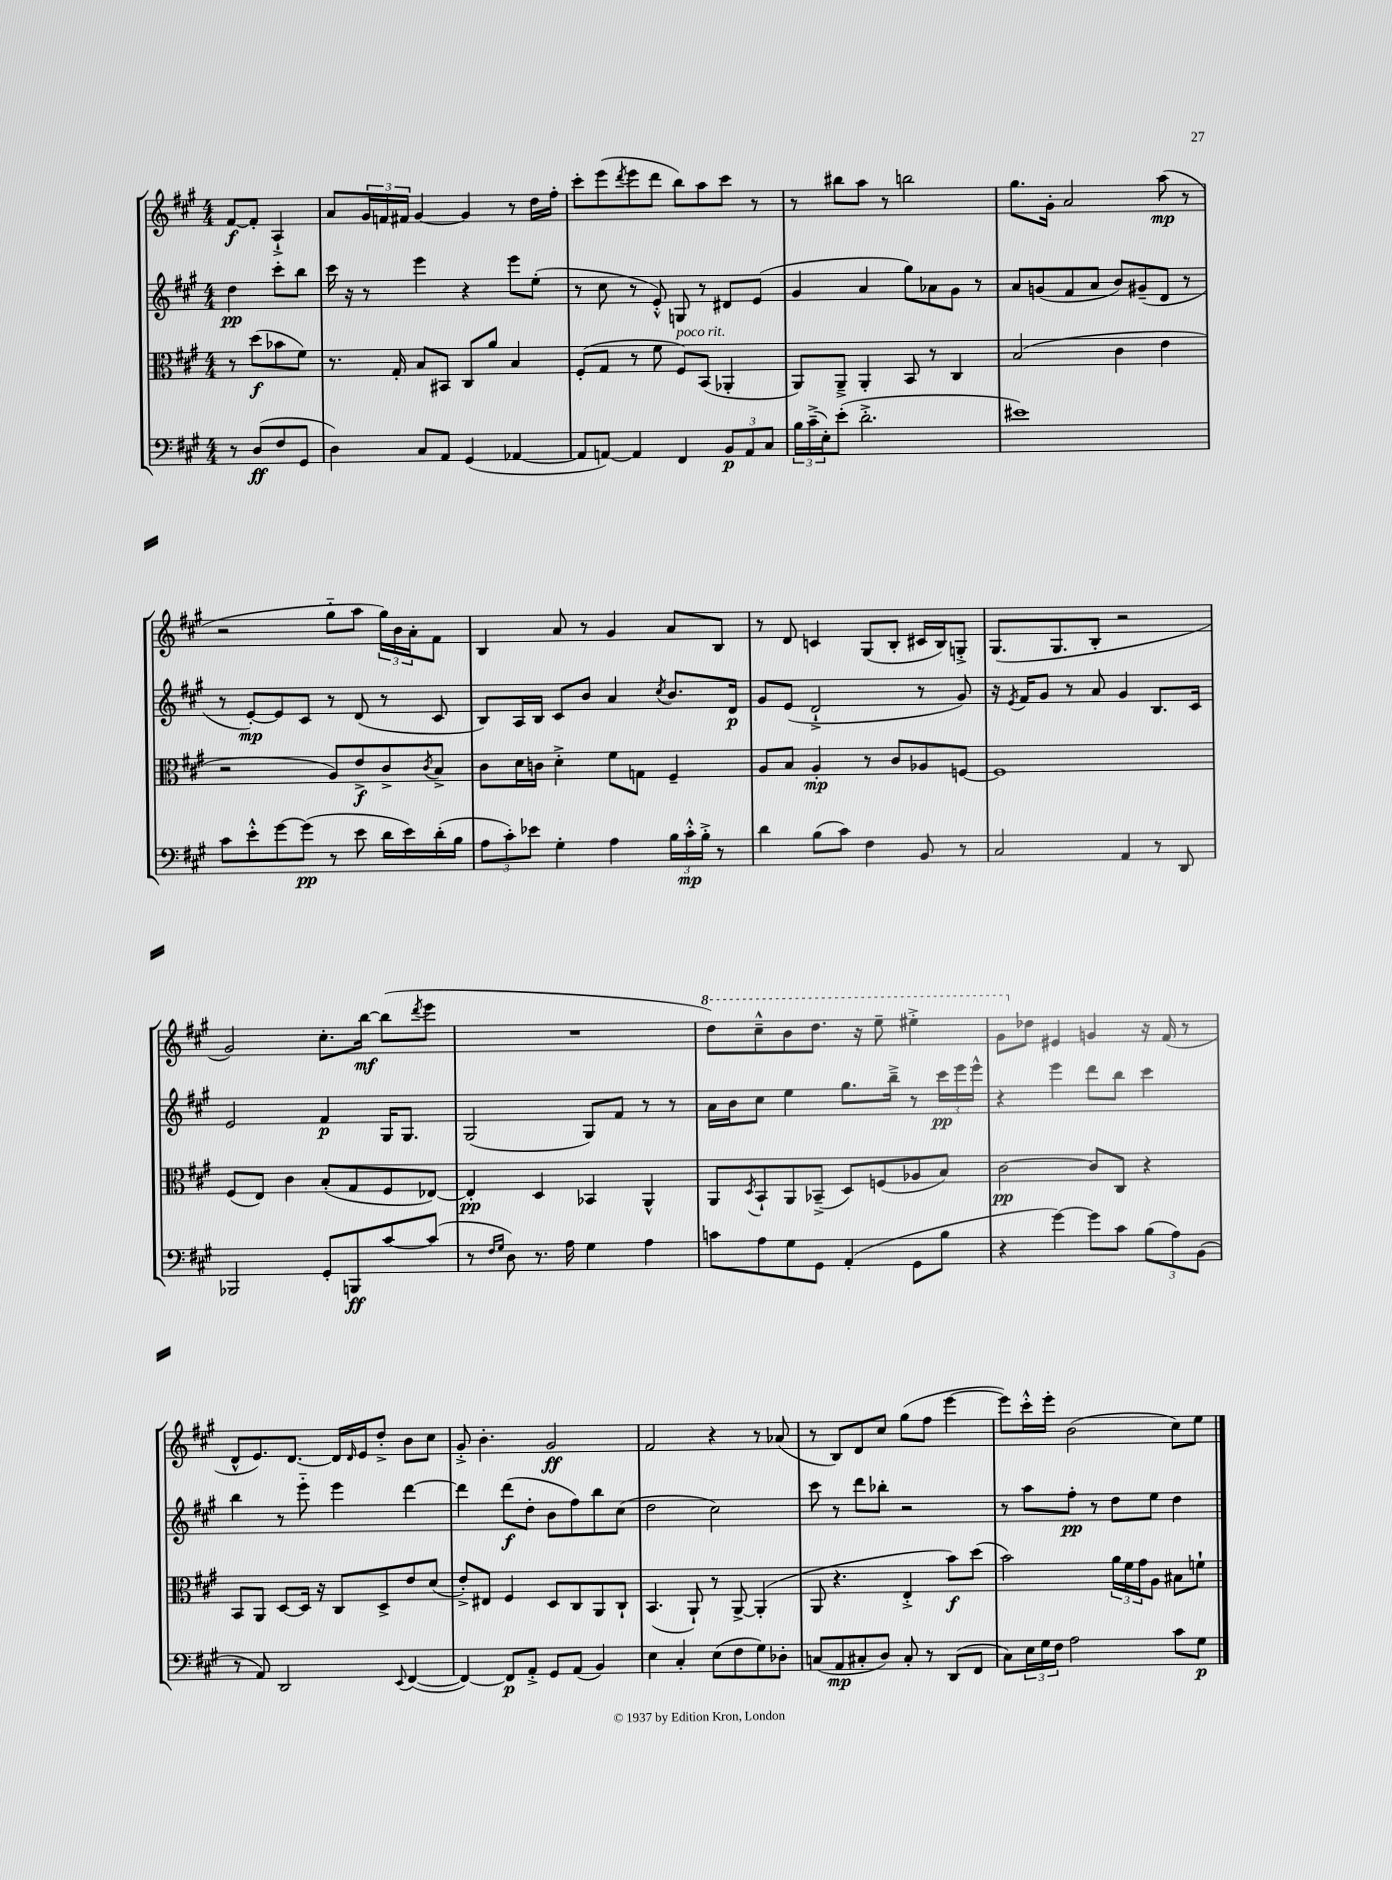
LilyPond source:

<<
\new StaffGroup <<
\new Staff = "s0" {
    \clef treble \key a \major \numericTimeSignature \time 4/4 \partial 2
    fis'8~\f fis'8-. a4-!-> |
    a'8 \tuplet 3/2 { gis'16 f'16 fis'16 } gis'4~ gis'4 r8 d''16 fis''16-. |
    cis'''8-. e'''8( \acciaccatura { d'''8 } e'''8 d'''8 b''8) a''8 cis'''8 r8 |
    r8 bis''8 a''8 r8 b''2 |
    gis''8. gis'16-. a'2 a''8\mp( r8 |
    r2 gis''8-_ a''8 \tuplet 3/2 { gis''16) b'16 a'16-. } fis'8 |
    b4 a'8 r8 gis'4 a'8 b8 |
    r8 d'8 c'4 gis8( b8-. cis'16 b16) g8-.-> |
    gis8.( gis8. b8-. r2 |
    gis'2) cis''8.-. b''16~\mf b''8( \acciaccatura { d'''8 } e'''8 |
    R1 |
    \ottava #1 d'''8) cis'''8---^ b''8 d'''8. r16 e'''8-- eis'''4-.-> |
    gis''8 \ottava #0 des''8 eis'4 g'4 r16 fis'16( r8 |
    d'8-^ e'8.) d'8.~ d'16 \grace { d'16 } e'16 d''8-.-> b'8 cis''8 |
    gis'8-.-> b'4.-. gis'2\ff |
    fis'2 r4 r8 aes'8( |
    r8 b8) d'8 cis''8 gis''8( fis''8 e'''4~ |
    e'''8) cis'''16-.-^ e'''16-. b'2( cis''8) e''8 \bar "|." |
}
\new Staff = "s1" {
    \clef treble \key a \major \numericTimeSignature \time 4/4 \partial 2
    d''4\pp cis'''8-. b''8 |
    cis'''16 r16 r8 e'''4 r4 e'''8 e''8-.( |
    r8 cis''8 r8 e'8-.-^) g8 r8 dis'8 e'8( |
    gis'4 a'4 gis''8) aes'8 gis'8 r8 |
    a'8 g'8( fis'8 a'8 b'8) gis'8--( d'8 r8 |
    r8 e'8~-.\mp) e'8 cis'8 r8 d'8( r8 cis'8 |
    b8) a16 b16 cis'8 b'8 a'4 \acciaccatura { cis''8 } b'8. d'16\p |
    gis'8 e'8( d'2-!-> r8 gis'8) |
    r16 \acciaccatura { e'8 } fis'16 gis'8 r8 a'8 gis'4 b8. cis'16 |
    e'2 fis'4\p gis16 gis8. |
    gis2( gis8) fis'8 r8 r8 |
    a'16 b'16 cis''8 e''4 gis''8. b''16---> r8 \tuplet 3/2 { cis'''16\pp e'''16 e'''16-^ } |
    r4 e'''4 d'''8 b''8 cis'''4 |
    b''4 r8 e'''8-_ e'''4 d'''4~ |
    d'''4 d'''8\f( d''8-. b'8 fis''8) b''8 cis''8( |
    d''2 cis''2) |
    cis'''8 r8 d'''8 bes''8-. r2 |
    r8 a''8 fis''8-.\pp r8 d''8 e''8 d''4 \bar "|." |
}
\new Staff = "s2" {
    \clef alto \key a \major \numericTimeSignature \time 4/4 \partial 2
    r8 d''8\f( bes'8 fis'8) |
    r8. gis16-. b8 bis,8 cis8 a'8 b4 |
    fis8-.( gis8 r8 fis'8 fis8^\markup { \italic "poco rit." }) b,8( aes,4-. |
    a,8) a,8---> a,4-. b,8 r8 cis4 |
    b2( cis'4 e'4 |
    r2 a8) e'8->\f cis'8-> \acciaccatura { cis'8 } b8-> |
    cis'8 d'16 c'16 d'4-.-> fis'8 g8 fis4-- |
    a8 b8 a4-.\mp r8 cis'8 aes8 f8~ |
    f1 |
    fis8( e8) cis'4 b8-.( gis8 fis8 ees8~) |
    ees4-.\pp d4 bes,4 a,4-^ |
    a,8 \acciaccatura { d8 } b,8-! a,8 bes,8--->( d8) f8( aes8 b8) |
    cis'2~\pp cis'8 cis8 r4 |
    b,8 a,8 d8~ d16 r16 cis8 d8-> e'8 d'8( |
    e'8-.->) eis8 fis4 d8 cis8 a,8 cis8-! |
    b,4.( a,8-!) r8 a,8~-> a,4-.( |
    a,8 r4. e4-.-> b'8\f) d''8( |
    b'2) \tuplet 3/2 { a'16 fis'16 gis'16 } a8 bis8 f'8-! \bar "|." |
}
\new Staff = "s3" {
    \clef bass \key a \major \numericTimeSignature \time 4/4 \partial 2
    r8 d8\ff( fis8 gis,8 |
    d4) cis8 a,8 gis,4( aes,4~ |
    aes,8 a,8~) a,4 fis,4 \tuplet 3/2 { b,8\p a,8 cis8 } |
    \tuplet 3/2 { b16 cis'16--->( e16-.) } e'8-.( d'2.-.-> |
    eis'1) |
    cis'8 e'8-.-^ gis'8~ gis'8\pp( r8 e'8 d'16 e'16) d'16-.( b16 |
    \tuplet 3/2 { a8 cis'8-.) ees'8 } gis4-. a4 \tuplet 3/2 { b16 cis'16-.-^\mp b16-.-> } r8 |
    d'4 b8( cis'8) fis4 b,8 r8 |
    cis2 a,4 r8 d,8 |
    bes,,2 gis,8-. b,,8\ff cis'8~ cis'8( |
    r8 \grace { fis16 gis16 } d8) r8. a16 gis4 a4 |
    c'8 a8 gis8 gis,8 a,4-.( gis,8 b8 |
    r4 gis'4~) gis'8 cis'8 \tuplet 3/2 { b8( a8) b,8( } |
    r8 a,8) d,2 \appoggiatura { e,8 } fis,4~( |
    fis,4~) fis,8\p a,8-.-> gis,8 a,8( b,4) |
    e4 cis4-. e8( fis8 gis8) des8-. |
    c8( a,8\mp cis8-. d8) cis8-. r8 d,8( fis,8 |
    cis8) \tuplet 3/2 { e16 gis16 fis16 } a2 cis'8 gis8\p \bar "|." |
}
>>
>>
\layout { \context { \Score \remove "Bar_number_engraver" } }
